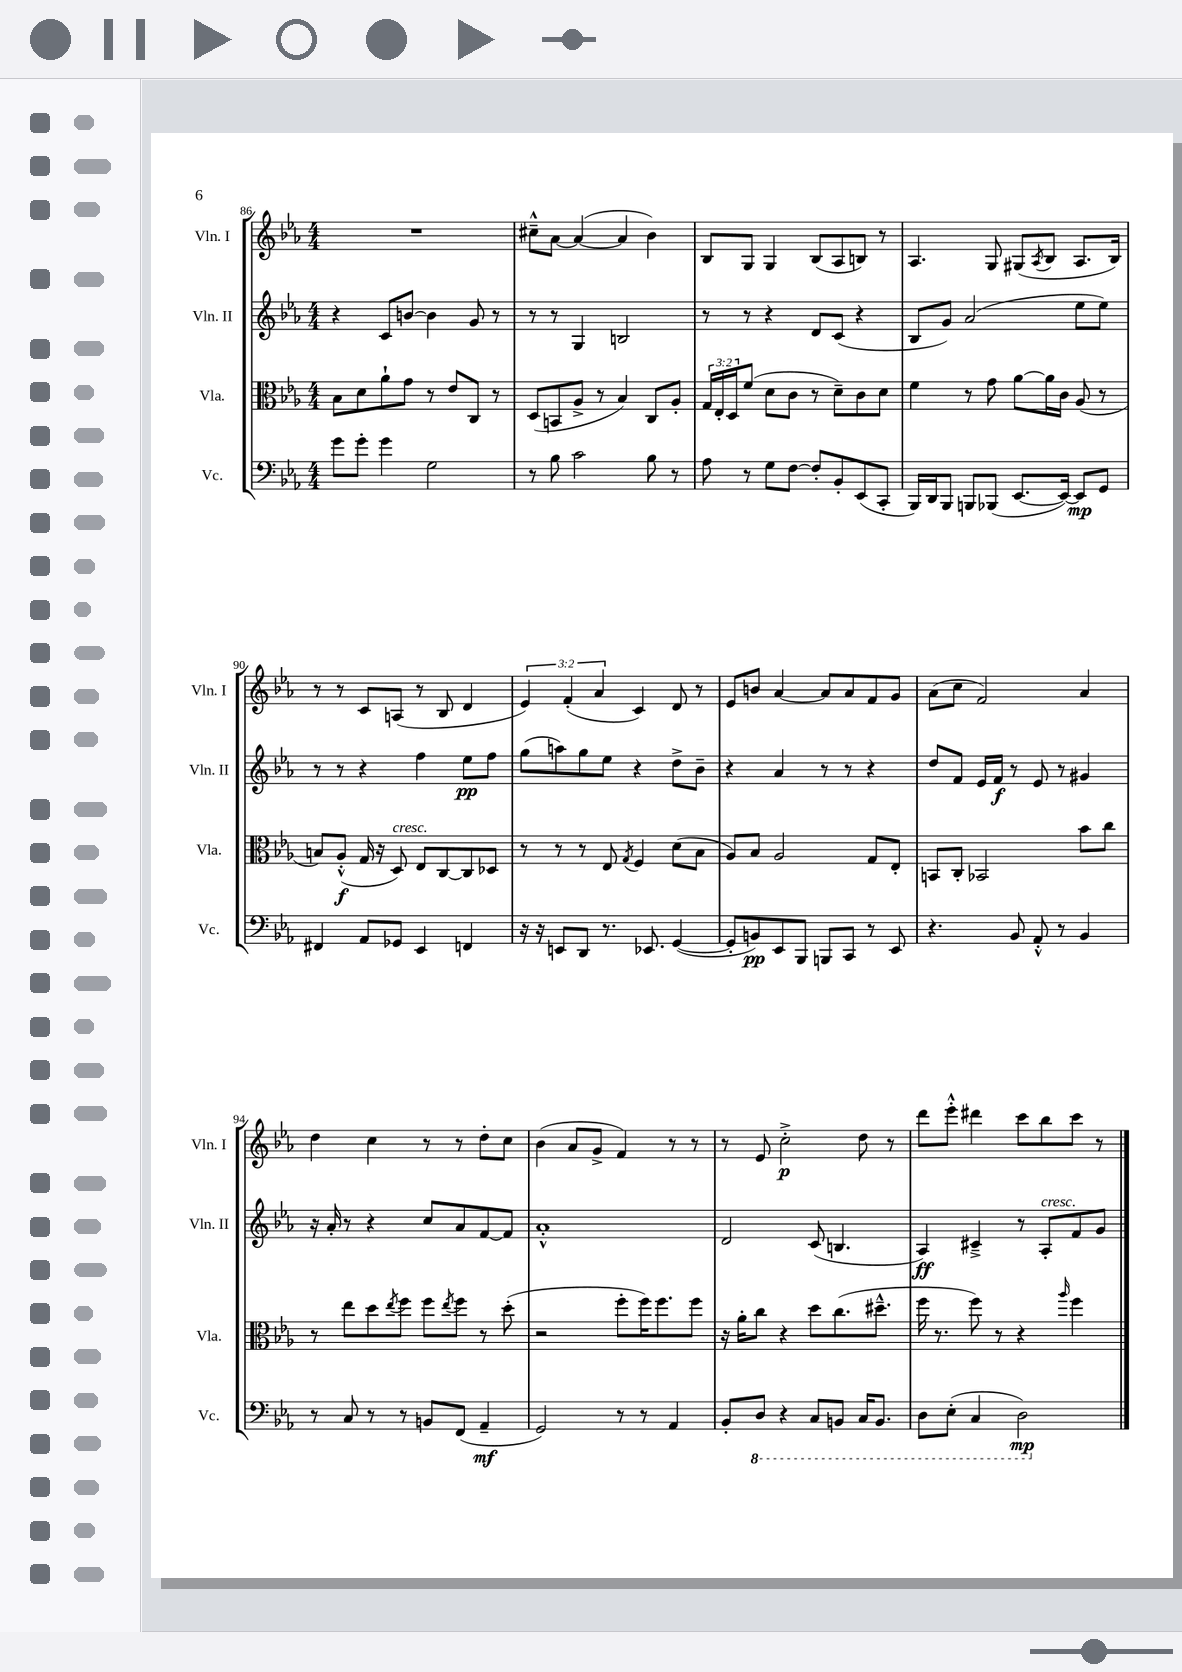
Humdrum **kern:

**kern	**dynam	**kern	**dynam	**kern	**dynam	**kern	**dynam
*part4	*part4	*part3	*part3	*part2	*part2	*part1	*part1
*staff4	*staff4	*staff3	*staff3	*staff2	*staff2	*staff1	*staff1
*I"Vc.	*	*I"Vla.	*	*I"Vln. II	*	*I"Vln. I	*
*I'Vc.	*	*I'Vla.	*	*I'Vln. II	*	*I'Vln. I	*
*clefF4	*	*clefC3	*	*clefG2	*	*clefG2	*
*k[b-e-a-]	*	*k[b-e-a-]	*	*k[b-e-a-]	*	*k[b-e-a-]	*
*M4/4	*	*M4/4	*	*M4/4	*	*M4/4	*
=86	=86	=86	=86	=86	=86	=86	=86
8g\L	.	8B-\L	.	4r	.	1r	.
8g'\J	.	8d\	.	.	.	.	.
4g\	.	8a-`\	.	8c/L	.	.	.
.	.	8g\J	.	[8bn/J	.	.	.
2G\	.	8r	.	4b\]	.	.	.
.	.	8e-/L	.	.	.	.	.
.	.	8C/J	.	8g/	.	.	.
.	.	8r	.	8r	.	.	.
=87	=87	=87	=87	=87	=87	=87	=87
8r	.	(8D/L	.	8r	.	8cc#X~^^\L	.
8B-\	.	8BBn/	.	8r	.	[8a-\J	.
2c\	.	8A-^/J	.	4G/	.	(4a-/_	.
.	.	8r	.	.	.	.	.
.	.	4B-/)	.	2Bn/	.	4a-/]	.
8B-\	.	8C/L	.	.	.	4b-\)	.
8r	.	8A-'/J	.	.	.	.	.
=88	=88	=88	=88	=88	=88	=88	=88
8A-\	.	24G/LL	.	8r	.	8B-/L	.
.	.	24E-'/	.	.	.	.	.
.	.	24D/J	.	.	.	.	.
8r	.	(8f/J	.	8r	.	8G/J	.
8G\L	.	8d\L	.	4r	.	4G/	.
[8F\J	.	8c\J	.	.	.	.	.
8F'/L]	.	8r	.	8d/L	.	(8B-/L	.
8BB-'/	.	8d~\L)	.	(8c/J	.	8A-/	.
(8EE-/	.	8c\	.	4r	.	8Bn/J)	.
8CC'/J	.	8d\J	.	.	.	8r	.
=89	=89	=89	=89	=89	=89	=89	=89
16BBB-/LL)	.	4f\	.	8B-/L	.	4.A-/	.
16DD/J	.	.	.	.	.	.	.
8BBB-/J	.	.	.	8g/J)	.	.	.
8BBBn/L	.	8r	.	(2a-/	.	.	.
(8BBB-X/J	.	8g\	.	.	.	8G/	.
[8.EE-/L	.	[8a-\L	.	.	.	(8G#X/L	.
.	.	.	.	.	.	8qA-/	.
.	.	16a-\L]	.	.	.	8B-/J	.
16EE-/Jk_)	.	16c\JJ	.	.	.	.	.
8EE-/L]	mp	(8A-/	.	8ee-\L	.	8.A-/L	.
8GG/J	.	8r	.	8ee-\J)	.	.	.
.	.	.	.	.	.	16B-/Jk)	.
!!LO:LB:g=z
=90	=90	=90	=90	=90	=90	=90	=90
4FF#X/	.	8Bn/L)	.	8r	.	8r	.
.	.	(8A-'^^/J	f	8r	.	8r	.
8AA-/L	.	16G/	.	4r	.	8c/L	.
.	.	16r	.	.	.	.	.
!	!	!LO:TX:a:i:t=cresc.	!	!	!	!	!
8GG-X/J	.	8D/)	.	.	.	(8An/J	.
4EE-/	.	8E-/L	.	4ff\	.	8r	.
.	.	[8C/	.	.	.	8B-/	.
4FFn/	.	8C/]	.	8ee-\L	pp	4d/	.
.	.	8D-X/J	.	8ff\J	.	.	.
=91	=91	=91	=91	=91	=91	=91	=91
16r	.	8r	.	(8gg\L	.	6e-/)	.
16r	.	.	.	.	.	.	.
8EEn/L	.	8r	.	8aan\)	.	.	.
.	.	.	.	.	.	(6f'/	.
8DD/J	.	8r	.	8gg\	.	.	.
.	.	.	.	.	.	6a-/	.
8.r	.	8E-/	.	8ee-\J	.	.	.
.	.	8qG/	.	.	.	.	.
.	.	4F/	.	4r	.	4c/)	.
8.EE-X/	.	.	.	.	.	.	.
([4GG/	.	(8d\L	.	8dd^\L	.	8d/	.
.	.	8B-\J	.	8b-~\J	.	8r	.
=92	=92	=92	=92	=92	=92	=92	=92
8GG'/L]	.	8A-/L)	.	4r	.	8e-/L	.
8BBn/)	pp	8B-/J	.	.	.	8bn/J	.
8EE-/	.	2A-/	.	4a-/	.	[4a-/	.
8BBB-/J	.	.	.	.	.	.	.
8BBBn/L	.	.	.	8r	.	8a-/L]	.
8CC/J	.	.	.	8r	.	8a-/	.
8r	.	8G/L	.	4r	.	8f/	.
8EE-/	.	8E-'/J	.	.	.	8g/J	.
=93	=93	=93	=93	=93	=93	=93	=93
4.r	.	8BBn/L	.	8dd/L	.	(8a-\L	.
.	.	8C'/J	.	8f/J	.	8cc\J	.
.	.	2BB-X/	.	16e-/LL	.	2f/)	.
.	.	.	.	16f/JJ	f	.	.
8BB-/	.	.	.	8r	.	.	.
8AA-'^^/	.	.	.	8e-/	.	.	.
8r	.	.	.	8r	.	.	.
4BB-/	.	8b-\L	.	4g#X/	.	4a-/	.
.	.	8cc\J	.	.	.	.	.
!!LO:LB:g=z
=94	=94	=94	=94	=94	=94	=94	=94
8r	.	8r	.	16r	.	4dd\	.
.	.	.	.	16a-'/	.	.	.
8C/	.	8ee-\L	.	8r	.	.	.
8r	.	8dd\	.	4r	.	4cc\	.
.	.	8qee-/	.	.	.	.	.
8r	.	8ff\J	.	.	.	.	.
8BBn/L	.	8ff\L	.	8cc/L	.	8r	.
.	.	8qee-/	.	.	.	.	.
(8FF/J	.	8ff\J	.	8a-/	.	8r	.
4AA-~/	mf	8r	.	[8f/	.	8dd'\L	.
.	.	(8dd'\	.	8f/J]	.	8cc\J	.
=95	=95	=95	=95	=95	=95	=95	=95
2GG/)	.	2r	.	1a-'^^	.	(4b-\	.
.	.	.	.	.	.	8a-/L	.
.	.	.	.	.	.	8g^/J	.
8r	.	8ff'\L	.	.	.	4f/)	.
8r	.	16ff\K)	.	.	.	.	.
.	.	8.ff\	.	.	.	.	.
4AA-/	.	.	.	.	.	8r	.
.	.	8ff\J	.	.	.	8r	.
=96	=96	=96	=96	=96	=96	=96	=96
8BB-'/L	.	16r	.	2d/	.	8r	.
.	.	16a-'\KL	.	.	.	.	.
*8ba	*	*	*	*	*	*	*
8DD/J	.	8cc\J	.	.	.	8e-/	.
4r	.	4r	.	.	.	2cc'^\	p
8CC/L	.	8dd\L	.	(8c/	.	.	.
8BBBn/J	.	(8.cc\	.	4.Bn/	.	.	.
16CC/KL	.	.	.	.	.	8dd\	.
8.BBB/J	.	8.dd#X~^^\J	.	.	.	.	.
.	.	.	.	.	.	8r	.
=97	=97	=97	=97	=97	=97	=97	=97
8DD\L	.	16ff\	.	4A-/)	ff	8ddd\L	.
.	.	8.r	.	.	.	.	.
(8EE-'\J	.	.	.	.	.	8eee-'^^\J	.
4CC/	.	8ff\)	.	4c#X~^/	.	4ddd#X\	.
.	.	8r	.	.	.	.	.
2DD\)	mp	4r	.	8r	.	8ccc\L	.
!	!	!	!	!LO:TX:a:i:t=cresc.	!	!	!
.	.	.	.	8A-'/L	.	8bb-\	.
.	.	16qqaa-/	.	.	.	.	.
.	.	4ff\	.	8f/	.	8ccc\J	.
.	.	.	.	8g/J	.	8r	.
*X8ba	*	*	*	*	*	*	*
==	==	==	==	==	==	==	==
*-	*-	*-	*-	*-	*-	*-	*-
